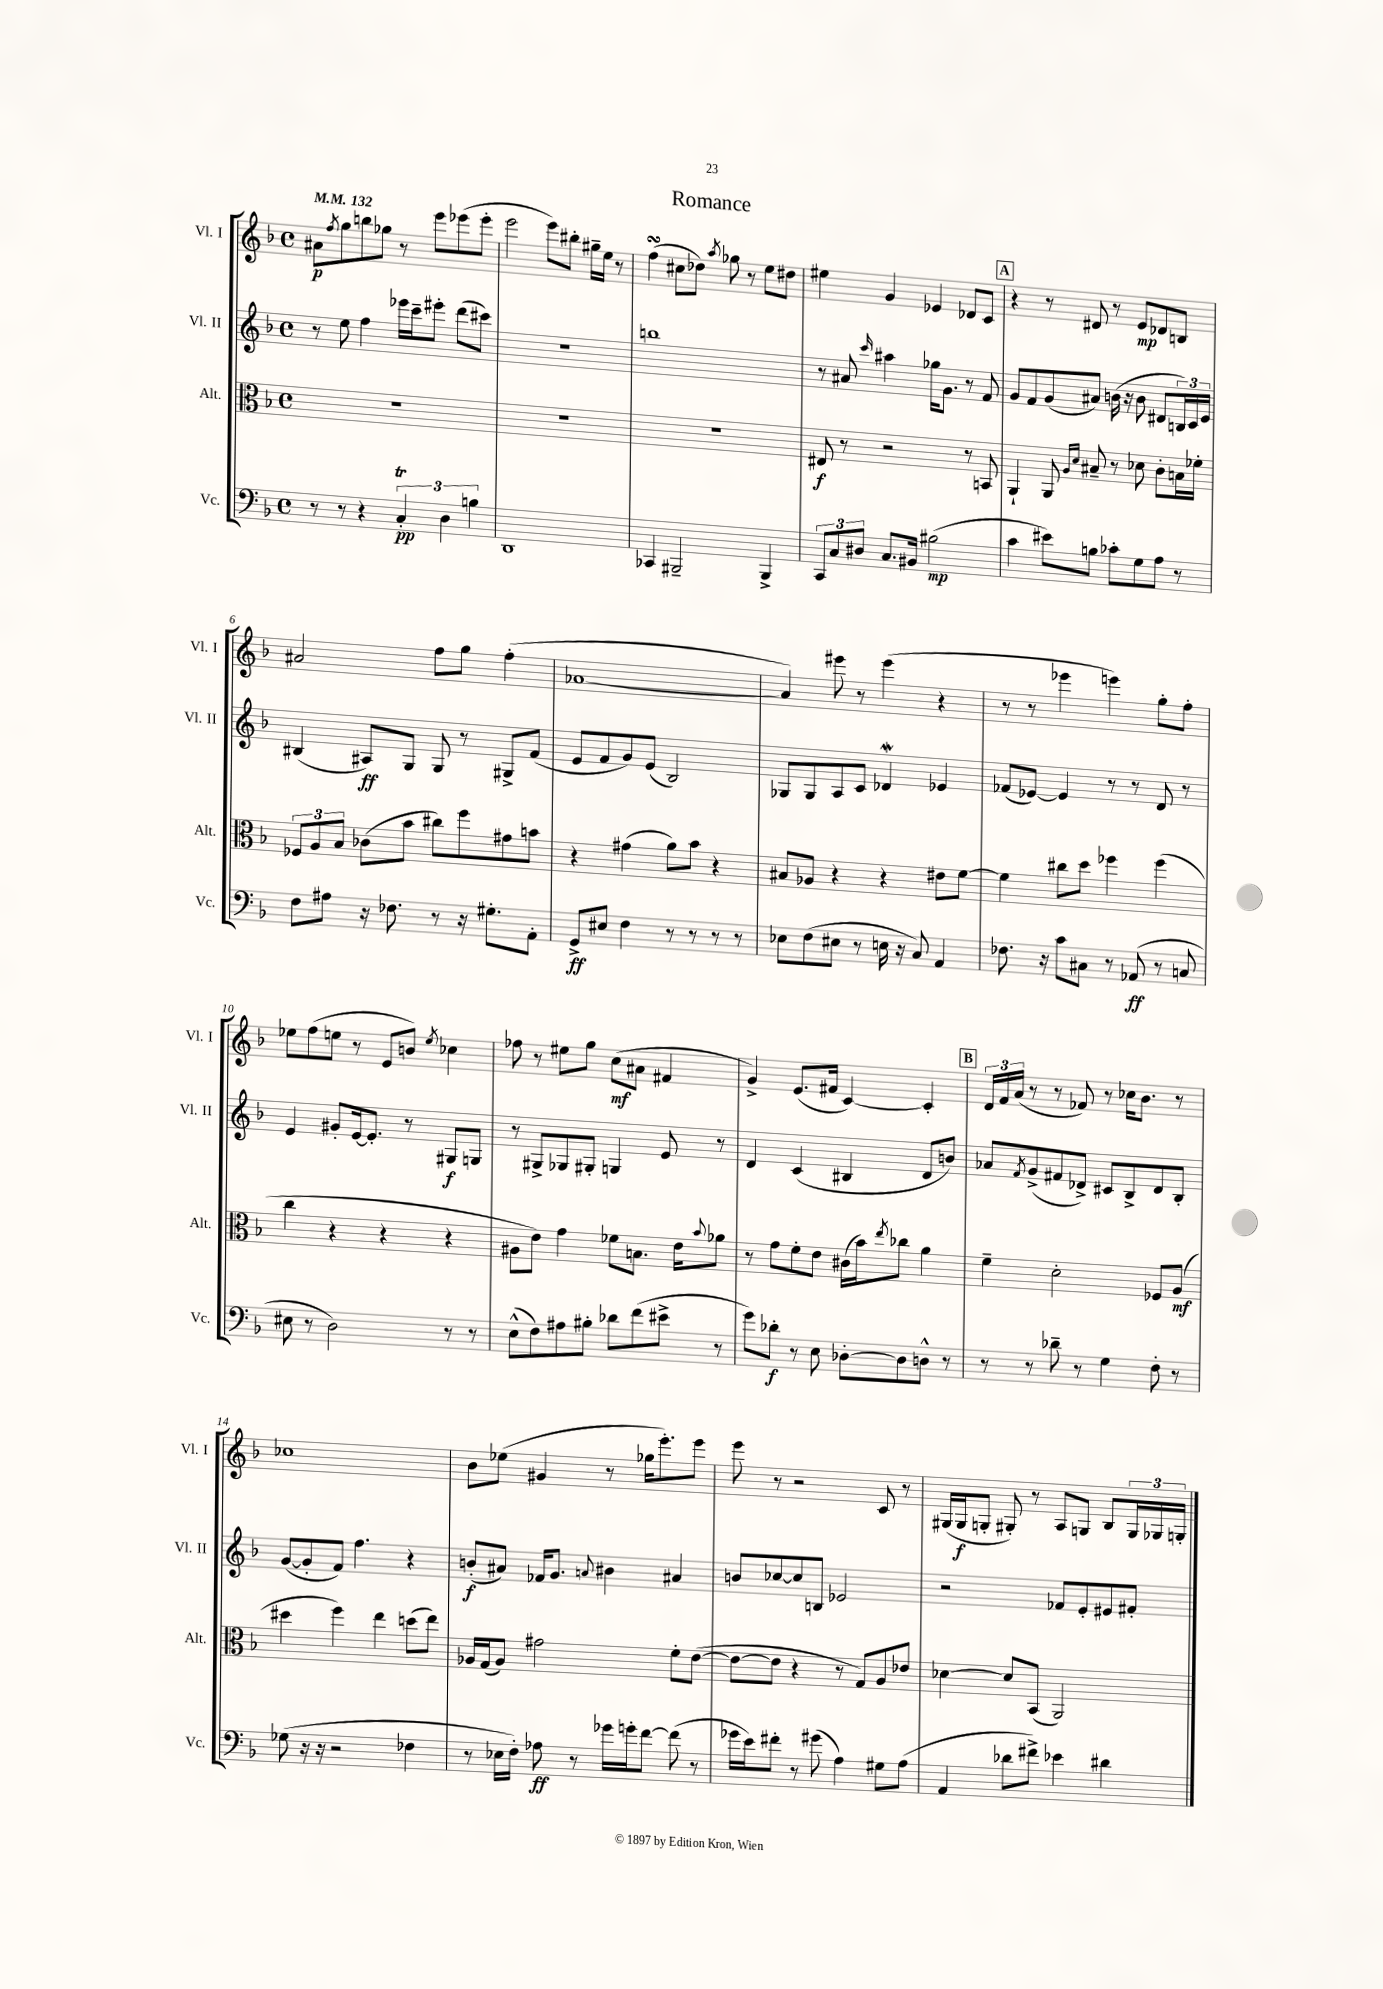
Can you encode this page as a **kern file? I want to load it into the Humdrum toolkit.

**kern	**kern	**kern	**kern
*staff4	*staff3	*staff2	*staff1
*clefF4	*clefC3	*clefG2	*clefG2
*k[b-]	*k[b-]	*k[b-]	*k[b-]
*M4/4	*M4/4	*M4/4	*M4/4
*met(c)	*met(c)	*met(c)	*met(c)
*MM132	*MM132	*MM132	*MM132
8r	1r	8r	8a#
.	.	.	8qff
8r	.	8ee	8gg
4r	.	4ff	8bb
.	.	.	8gg-
6C'	.	16eee-	8r
.	.	16ccc~	.
.	.	8eee#'	8eee
6D	.	.	.
.	.	(8ddd	(8eee-
6B	.	.	.
.	.	8ccc#)	8eee-'
=	=	=	=
1DD	1r	1r	2eee
.	.	.	8eee)
.	.	.	8bb#'
.	.	.	16gg#~
.	.	.	16ee
.	.	.	8r
=	=	=	=
4CC-	1r	1bb	(4ff
2BBB#~	.	.	8cc#
.	.	.	8dd-)
.	.	.	8qaa
.	.	.	8gg-
.	.	.	8r
4BBB#^	.	.	8ee
.	.	.	8dd#
=	=	=	=
12CC	8E#	8r	4ee#
12C	.	.	.
.	8r	8a#	.
12D#	.	.	.
.	.	16qqccc	.
8.C	2r	4aa#	4g
16BB#	.	.	.
(2B#	.	16gg-	4e-
.	.	8.g	.
.	8r	8r	8d-
.	8BB	8f	8c
=	=	=	=
4c	4AA`	8g	4r
.	.	8f	.
8e#)	8AA	(8g	8r
.	16qqA	.	.
.	16qqd	.	.
8B	8B#~	8a#)	8d#
8c-'	8r	(16b	8r
.	.	16r	.
8G	8d-	8b	8e
8A	8c'	8d#	8d-
8r	16B	24B)	8B
.	.	24c	.
.	16f-'	.	.
.	.	24e	.
=	=	=	=
8F	12F-	(4B#	2a#
.	12A	.	.
8A#	.	.	.
.	12B-	.	.
16r	(8c-	8A#)	.
8.F-	.	.	.
.	8b-	8G	.
8r	8cc#)	8G	8ff
16r	8ff	8r	8gg
8.G#'	.	.	.
.	8g#	8G#^	(4ff'
8AA'	8b	(8f	.
=	=	=	=
8GG^	4r	8e	[1a-
8E#	.	8f	.
4F	(4g#	8g)	.
.	.	(8e	.
8r	8a)	2B-)	.
8r	8b-	.	.
8r	4r	.	.
8r	.	.	.
=	=	=	=
8E-	8B#	8G-	4a-])
(8F	8A-	8G-	.
8E#	4r	8A	8eee#
8r	.	8c	8r
16E	4r	4d-	(4eee#
16r	.	.	.
8C)	.	.	.
4AA	8e#	4e-	4r
.	[8f	.	.
=	=	=	=
8.F-	4f]	(8f-	8r
.	.	[8e-)	8r
16r	.	.	.
8c	8cc#	4e-]	4eee-
8C#	8dd	.	.
8r	4ff-	8r	4eee)
(8AA-	.	8r	.
8r	(4ff-	8d	8gg'
8C	.	8r	8ff'
=	=	=	=
8E#	4cc	4e	8ee-
8r	.	.	(8ff
2D)	4r	8g#'	8ee
.	.	[16e	8r
.	.	8.e']	.
.	4r	.	8e
.	.	8r	8b)
.	.	.	8qee
8r	4r	8G#	4cc-
8r	.	8G	.
=	=	=	=
(8E^^	8A#	8r	8ff-
8F)	8e)	8G#^	8r
8A#	4g	8G-	8ee#
8B#'	.	8G#'	8gg
8d-	8f-	4G	(8cc
(8f	8.B	.	8a#
8e#^	.	8e	4f#
.	16e	.	.
.	8qqb-	.	.
8r	8a-	8r	.
=	=	=	=
8g)	8r	4d	4g^)
8d-'	8g	.	.
8r	8f'	(4c	(8.e
8E	8e	.	.
.	.	.	16f#
[8D-'	(16c#	4B#	[4c)
.	16b-)	.	.
.	8qee	.	.
8D-]	8cc-	.	.
8D^^	4a	8d	4c']
8r	.	8b)	.
=	=	=	=
8r	4f~	8a-	24d
.	.	.	24f
.	.	.	(24a
.	.	8qf	.
8r	.	(8g^	8r
8d-~	2d'	8f#	8r
8r	.	8d-^)	8f-)
4G	.	8c#	8r
.	.	8B-^	16cc-
.	.	.	8.b-
8F'	8F-	8d-	.
8r	(8A	8B-'	8r
=	=	=	=
(8G-	4dd#	([8g	1cc-
16r	.	8g']	.
16r	.	.	.
2r	4ff)	8f)	.
.	.	4.ff	.
.	4ee	.	.
4F-	(8dd	4r	.
.	8ee)	.	.
=	=	=	=
8r	16A-	(8b'	8b-
.	(16G	.	.
16E-	8A-)	8a#)	(8ee-
16F')	.	.	.
8A-	2g#	16f-	4g#
.	.	8.g	.
8r	.	.	.
.	.	8qqa	.
16g-	.	4b#	8r
16g'	.	.	.
[8f	.	.	16gg-
.	.	.	8.eee')
(8f]	8f'	4a#	.
8r	([8e	.	8eee
=	=	=	=
16g-	8e_	8b	8eee
16e)	.	.	.
8f#'	8e]	[8cc-	8r
8r	4r	8cc-]	2r
(8g#	.	8B	.
4A)	8r	2e-	.
.	8G)	.	.
8G#	8A	.	8c
(8A	8e-	.	8r
=	=	=	=
4AA	[4d-	2r	(16G#
.	.	.	16G#
.	.	.	8G'
8d-	8d-]	.	8G#')
8f#^)	(8BB-	.	8r
4e-	2AA)	8f-	8A
.	.	8e'	8G
4d#	.	8e#	8B-
.	.	8f#'	24G
.	.	.	24G-
.	.	.	24G'
==	==	==	==
*-	*-	*-	*-
